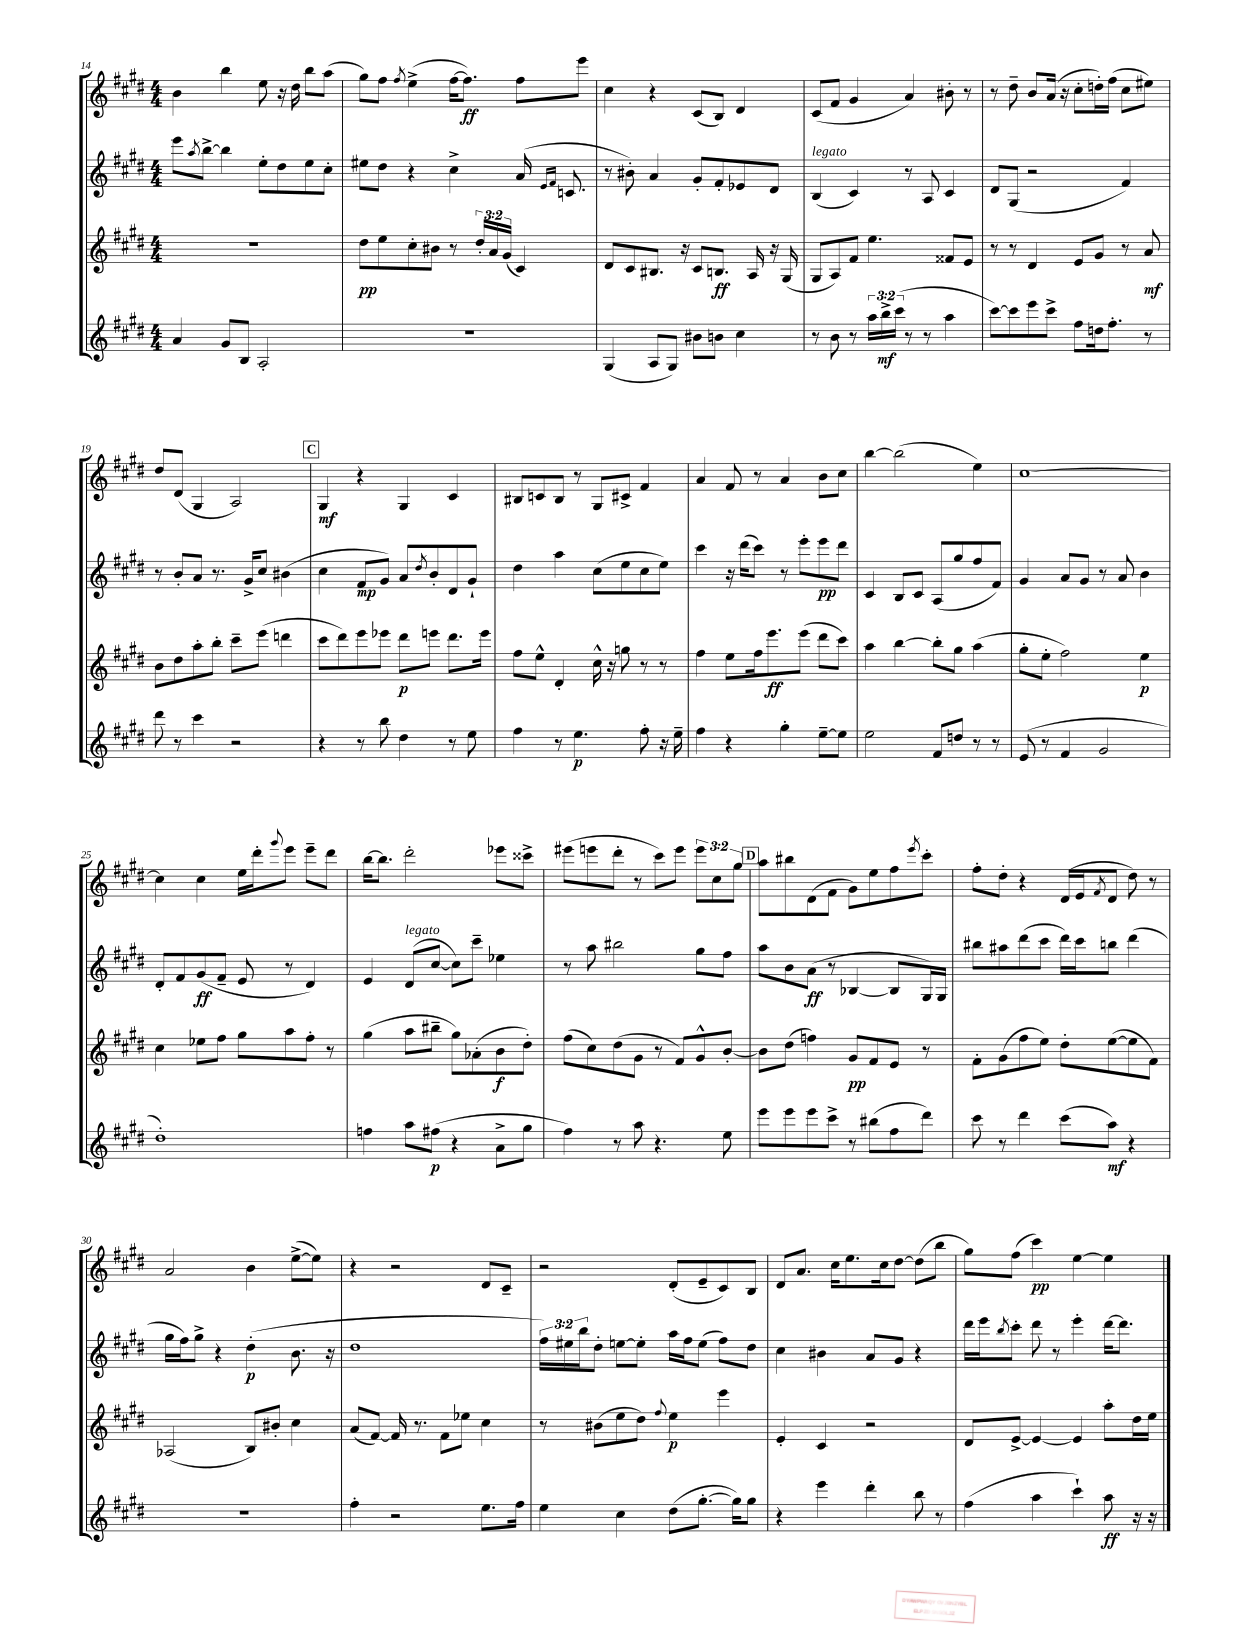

**kern	**dynam	**kern	**dynam	**kern	**dynam	**kern	**dynam
*part4	*part4	*part3	*part3	*part2	*part2	*part1	*part1
*staff4	*staff4	*staff3	*staff3	*staff2	*staff2	*staff1	*staff1
*clefG2	*	*clefG2	*	*clefG2	*	*clefG2	*
*k[f#c#g#d#]	*	*k[f#c#g#d#]	*	*k[f#c#g#d#]	*	*k[f#c#g#d#]	*
*M4/4	*	*M4/4	*	*M4/4	*	*M4/4	*
=14	=14	=14	=14	=14	=14	=14	=14
4a/	.	1r	.	8eee\L	.	4b\	.
.	.	.	.	8qaa/	.	.	.
.	.	.	.	[8bb^\J	.	.	.
8g#/L	.	.	.	4bb\]	.	4bb\	.
8B/J	.	.	.	.	.	.	.
2A'/	.	.	.	8ee'\L	.	8ee\	.
.	.	.	.	8dd#\	.	16r	.
.	.	.	.	.	.	16dd#\	.
.	.	.	.	8ee\	.	8bb\L	.
.	.	.	.	8cc#'\J	.	(8aa\J	.
=15	=15	=15	=15	=15	=15	=15	=15
1r	.	8dd#\L	pp	8ee#X\L	.	8gg#\L)	.
.	.	8ee\	.	8dd#\J	.	8ff#\J	.
.	.	.	.	.	.	8qff#/	.
.	.	8cc#'\	.	4r	.	(4ee^\	.
.	.	8b#X\J	.	.	.	.	.
.	.	8r	.	4cc#^\	.	[16ff#\KL	.
.	.	.	.	.	.	8.ff#\J])	ff
.	.	24dd#'/LL	.	.	.	.	.
.	.	24a/	.	.	.	.	.
.	.	(24g#/JJ	.	.	.	.	.
.	.	4c#/)	.	(16a/	.	8ff#\L	.
.	.	.	.	16qqe/LL	.	.	.
.	.	.	.	16qqf#/JJ	.	.	.
.	.	.	.	8.cn/	.	.	.
.	.	.	.	.	.	8eee\J	.
=16	=16	=16	=16	=16	=16	=16	=16
(4G#/	.	8d#/L	.	8r	.	4cc#\	.
.	.	8c#/	.	8b#X'\)	.	.	.
8A/L	.	8.B#X/J	.	4a/	.	4r	.
8G#/J)	.	.	.	.	.	.	.
.	.	16r	.	.	.	.	.
8b#X\L	.	8c#/L	.	8g#'/L	.	(8c#/L	.
8bn\J	.	8.Bn/J	ff	8f#'/	.	8B/J)	.
4cc#\	.	.	.	8e-X/	.	4d#/	.
.	.	16A/	.	.	.	.	.
.	.	16r	.	8d#/J	.	.	.
.	.	(16G#/	.	.	.	.	.
=17	=17	=17	=17	=17	=17	=17	=17
!	!	!	!	!LO:TX:a:i:t=legato	!	!	!
8r	.	8G#/L	.	(4B/	.	(8c#/L	.
8b\	.	8A/)	.	.	.	8f#/J	.
8r	.	8f#/J	.	4c#/)	.	4g#/	.
24aa\LL	.	4.ee\	.	.	.	.	.
24bb^\	mf	.	.	.	.	.	.
(24ccc#\JJ	.	.	.	.	.	.	.
8r	.	.	.	8r	.	4a/)	.
8r	.	.	.	8A/	.	.	.
4aa\	.	8f##X/L	.	4c#/	.	8b#X'\	.
.	.	8e/J	.	.	.	8r	.
=18	=18	=18	=18	=18	=18	=18	=18
[8ccc#\L)	.	8r	.	8d#/L	.	8r	.
8ccc#\]	.	8r	.	(8G#/J	.	8dd#~\	.
8eee\	.	4d#/	.	2r	.	8b/L	.
8ccc#^\J	.	.	.	.	.	(16a/Jk	.
.	.	.	.	.	.	16r	.
8ff#\L	.	8e/L	.	.	.	8cc#'\L	.
16ddn\k	.	8g#/J	.	.	.	16ddn'\L)	.
8.ff#'\J	.	.	.	.	.	(16ff#\JJ	.
.	.	8r	.	4f#/)	.	8cc#\L	.
8r	.	8a/	mf	.	.	8ee#X\J)	.
!!LO:LB:g=z
=19	=19	=19	=19	=19	=19	=19	=19
8ddd#\	.	8b\L	.	8r	.	8dd#/L	.
8r	.	8dd#\	.	8b'/L	.	(8d#/J	.
4ccc#\	.	8aa'\	.	8a/J	.	4G#/	.
.	.	8bb'\J	.	8.r	.	.	.
2r	.	8ccc#~\L	.	.	.	2A/)	.
.	.	.	.	16g#^/KL	.	.	.
.	.	(8eee\J	.	8cc#/J	.	.	.
.	.	4dddn\	.	(4b#X\	.	.	.
!!LO:REH:place=s1:t=C
=20	=20	=20	=20	=20	=20	=20	=20
4r	.	8ccc#\L	.	4cc#\	.	4G#/	mf
.	.	8ddd#\)	.	.	.	.	.
8r	.	8eee\	.	8f#/L	mp	4r	.
8bb\	.	8eee-X\J	.	8g#/J)	.	.	.
4dd#\	.	8ddd#\L	p	8a/L	.	4G#/	.
.	.	.	.	8qdd#/	.	.	.
.	.	8eeen\J	.	8b'/	.	.	.
8r	.	8.ddd#\L	.	8d#/	.	4c#/	.
8ee\	.	.	.	8g#`/J	.	.	.
.	.	16eee\Jk	.	.	.	.	.
=21	=21	=21	=21	=21	=21	=21	=21
4ff#\	.	8ff#\L	.	4dd#\	.	8B#X/L	.
.	.	8ee^^\J	.	.	.	8cn/	.
8r	.	4d#'/	.	4aa\	.	8B#/J	.
4.ee\	p	.	.	.	.	8r	.
.	.	16cc#^^\	.	(8cc#\L	.	8G#/L	.
.	.	16r	.	.	.	.	.
.	.	8ggn\	.	8ee\	.	8c#X^/J	.
8ff#'\	.	8r	.	8cc#\	.	4f#/	.
16r	.	8r	.	8ee\J)	.	.	.
16ee~\	.	.	.	.	.	.	.
=22	=22	=22	=22	=22	=22	=22	=22
4ff#\	.	4ff#\	.	4ccc#\	.	4a/	.
4r	.	8ee\L	.	16r	.	8f#/	.
.	.	.	.	(16ddd#\KL	.	.	.
.	.	16ff#\k	.	8ccc#\J)	.	8r	.
.	.	8.eee\	ff	.	.	.	.
4gg#'\	.	.	.	8r	.	4a/	.
.	.	(8eee\J	.	8eee'\L	.	.	.
[8ee~\L	.	8ddd#\L	.	8eee\	pp	8b\L	.
8ee\J]	.	8ccc#\J)	.	8ddd#\J	.	8cc#\J	.
=23	=23	=23	=23	=23	=23	=23	=23
2ee\	.	4aa\	.	4c#/	.	[4bb\	.
.	.	[4bb\	.	8B/L	.	(2bb\]	.
.	.	.	.	8c#/J	.	.	.
8f#/L	.	8bb'\L]	.	(8A/L	.	.	.
8ddn/J	.	8gg#\J	.	8gg#/	.	.	.
8r	.	(4aa\	.	8ff#/	.	4ee\)	.
8r	.	.	.	8f#/J)	.	.	.
=24	=24	=24	=24	=24	=24	=24	=24
(8e/	.	8gg#'\L	.	4g#/	.	[1cc#	.
8r	.	8ee'\J	.	.	.	.	.
4f#/	.	2ff#\)	.	8a/L	.	.	.
.	.	.	.	8g#/J	.	.	.
2g#/	.	.	.	8r	.	.	.
.	.	.	.	8a/	.	.	.
.	.	4ee\	p	4b\	.	.	.
!!LO:LB:g=z
=25	=25	=25	=25	=25	=25	=25	=25
1dd#')	.	4cc#\	.	8d#'/L	.	4cc#\]	.
.	.	.	.	8f#/	.	.	.
.	.	8ee-X\L	.	(8g#/	ff	4cc#\	.
.	.	8ff#\J	.	8f#~/J	.	.	.
.	.	8gg#\L	.	8e/	.	16ee\LL	.
.	.	.	.	.	.	16ddd#'\J	.
.	.	.	.	.	.	8qqggg#/	.
.	.	8aa\	.	8r	.	8eee\J	.
.	.	8ff#'\J	.	4d#/)	.	8eee~\L	.
.	.	8r	.	.	.	8ddd#\J	.
=26	=26	=26	=26	=26	=26	=26	=26
4ffn\	.	(4gg#\	.	4e/	.	[16bb\KL	.
.	.	.	.	.	.	8.bb\J]	.
!	!	!	!	!LO:TX:a:i:t=legato	!	!	!
8aa\L	.	8aa\L	.	(8d#/L	.	2ddd#'\	.
(8ff#X\J	p	8bb#X~\J	.	[8cc#/J	.	.	.
4r	.	8gg#\L)	.	8cc#\L])	.	.	.
.	.	(8a-X'\	.	8ccc#~\J	.	.	.
8a^\L	.	8b\	f	4ee-X\	.	8eee-X\L	.
8gg#\J	.	8dd#'\J)	.	.	.	8ccc##X^\J	.
=27	=27	=27	=27	=27	=27	=27	=27
4ff#\)	.	(8ff#\L	.	8r	.	(8eee#X\L	.
.	.	8cc#\)	.	8aa\	.	8eeen\	.
8r	.	(8dd#\	.	2bb#X\	.	8ddd#'\J	.
8aa\	.	8g#\J	.	.	.	8r	.
4.r	.	8r	.	.	.	8ccc#\L)	.
.	.	8f#/L)	.	.	.	8eee\J	.
.	.	8g#^^/	.	8gg#\L	.	12eee\L	.
.	.	.	.	.	.	12cc#\	.
8ee\	.	[8b'/J	.	8ff#\J	.	.	.
.	.	.	.	.	.	12gg#\J	.
!!LO:REH:place=s1:t=D
=28	=28	=28	=28	=28	=28	=28	=28
8eee\L	.	8b\L]	.	8aa\L	.	8aa\L	.
8eee\	.	(8dd#\J	.	8b\	.	8bb#X\	.
8eee\	.	4ffn\)	.	(8a\J	ff	(8d#\	.
8ccc#^\J	.	.	.	8r	.	8f#\J	.
8r	.	8g#/L	pp	[4B-X/	.	8g#\L)	.
(8bb#X\L	.	8f#/	.	.	.	8ee\	.
8ff#\	.	8e/J	.	8B-/L]	.	8ff#\	.
.	.	.	.	.	.	8qeee/	.
8ddd#\J)	.	8r	.	16G#/L)	.	8ccc#'\J	.
.	.	.	.	16G#/JJ	.	.	.
=29	=29	=29	=29	=29	=29	=29	=29
8ccc#\	.	8f#'\L	.	8bb#X\L	.	8ff#'\L	.
8r	.	(8g#\	.	8aa#X\	.	8dd#'\J	.
4ddd#\	.	8ff#\	.	(8ddd#\	.	4r	.
.	.	8ee\J)	.	8ccc#\J	.	.	.
(8ccc#\L	.	8dd#'\L	.	16ddd#\LL)	.	(16d#/LL	.
.	.	.	.	16ccc#\J	.	16e/J	.
.	.	.	.	.	.	8qf#/	.
8aa\J)	mf	([8ee\	.	8bbn\J	.	8d#/J	.
4r	.	8ee\]	.	(4ddd#\	.	8dd#\)	.
.	.	8f#\J)	.	.	.	8r	.
!!LO:LB:g=z
=30	=30	=30	=30	=30	=30	=30	=30
1r	.	(2A-X/	.	16gg#\LL	.	2a/	.
.	.	.	.	16ff#\J)	.	.	.
.	.	.	.	8gg#^\J	.	.	.
.	.	.	.	4r	.	.	.
.	.	8B/L)	.	(4dd#'\	p	4b\	.
.	.	8b#X'/J	.	.	.	.	.
.	.	4cc#\	.	8.b\	.	([8ee^\L	.
.	.	.	.	.	.	8ee\J])	.
.	.	.	.	16r	.	.	.
=31	=31	=31	=31	=31	=31	=31	=31
4ff#'\	.	(8a/L	.	1dd#	.	4r	.
.	.	[8f#/J)	.	.	.	.	.
2r	.	16f#/]	.	.	.	2r	.
.	.	8.r	.	.	.	.	.
.	.	8f#\L	.	.	.	.	.
.	.	8ee-X\J	.	.	.	.	.
8.ee\L	.	4cc#\	.	.	.	8d#/L	.
.	.	.	.	.	.	8c#~/J	.
16ff#\Jk	.	.	.	.	.	.	.
=32	=32	=32	=32	=32	=32	=32	=32
4ee\	.	8r	.	24ff#\LL)	.	2r	.
.	.	.	.	24ee#X\	.	.	.
.	.	.	.	24bb\J	.	.	.
.	.	(8b#X\L	.	8dd#'\J	.	.	.
4cc#\	.	8ee\	.	[8een\L	.	.	.
.	.	8dd#\J)	.	8ee'\J]	.	.	.
.	.	8qqff#/	.	.	.	.	.
(8dd#\L	.	4ee\	p	16aa\LL	.	(8d#'/L	.
.	.	.	.	16ff#\J	.	.	.
[8.gg#'\J	.	.	.	(8ee\J	.	8e~/	.
.	.	4eee\	.	8ff#\L)	.	8c#/)	.
16gg#\KL])	.	.	.	.	.	.	.
8gg#\J	.	.	.	8dd#\J	.	8B/J	.
=33	=33	=33	=33	=33	=33	=33	=33
4r	.	4e'/	.	4cc#\	.	8d#/L	.
.	.	.	.	.	.	8.a/J	.
4eee\	.	4c#/	.	4b#X\	.	.	.
.	.	.	.	.	.	16cc#\KL	.
.	.	.	.	.	.	8.ee\	.
4ddd#'\	.	2r	.	8a/L	.	.	.
.	.	.	.	.	.	16cc#\k	.
.	.	.	.	8g#/J	.	[8dd#\J	.
8bb\	.	.	.	4r	.	(8dd#\L]	.
8r	.	.	.	.	.	8bb\J	.
=34	=34	=34	=34	=34	=34	=34	=34
(4ff#\	.	8d#/L	.	16ddd#\LL	.	8gg#\L)	.
.	.	.	.	16eee\J	.	.	.
.	.	.	.	8qbb/	.	.	.
.	.	[8e^/J	.	8ccc#'\J	.	(8ff#\J	.
4aa\	.	4e/_	.	8ddd#\	.	4ccc#\)	pp
.	.	.	.	8r	.	.	.
4ccc#`\)	.	4e/]	.	4eee'\	.	[4ee\	.
8aa\	ff	8aa'\L	.	[16ddd#\KL	.	4ee\]	.
.	.	.	.	8.ddd#\J]	.	.	.
16r	.	16dd#\L	.	.	.	.	.
16r	.	16ee\JJ	.	.	.	.	.
==	==	==	==	==	==	==	==
*-	*-	*-	*-	*-	*-	*-	*-
